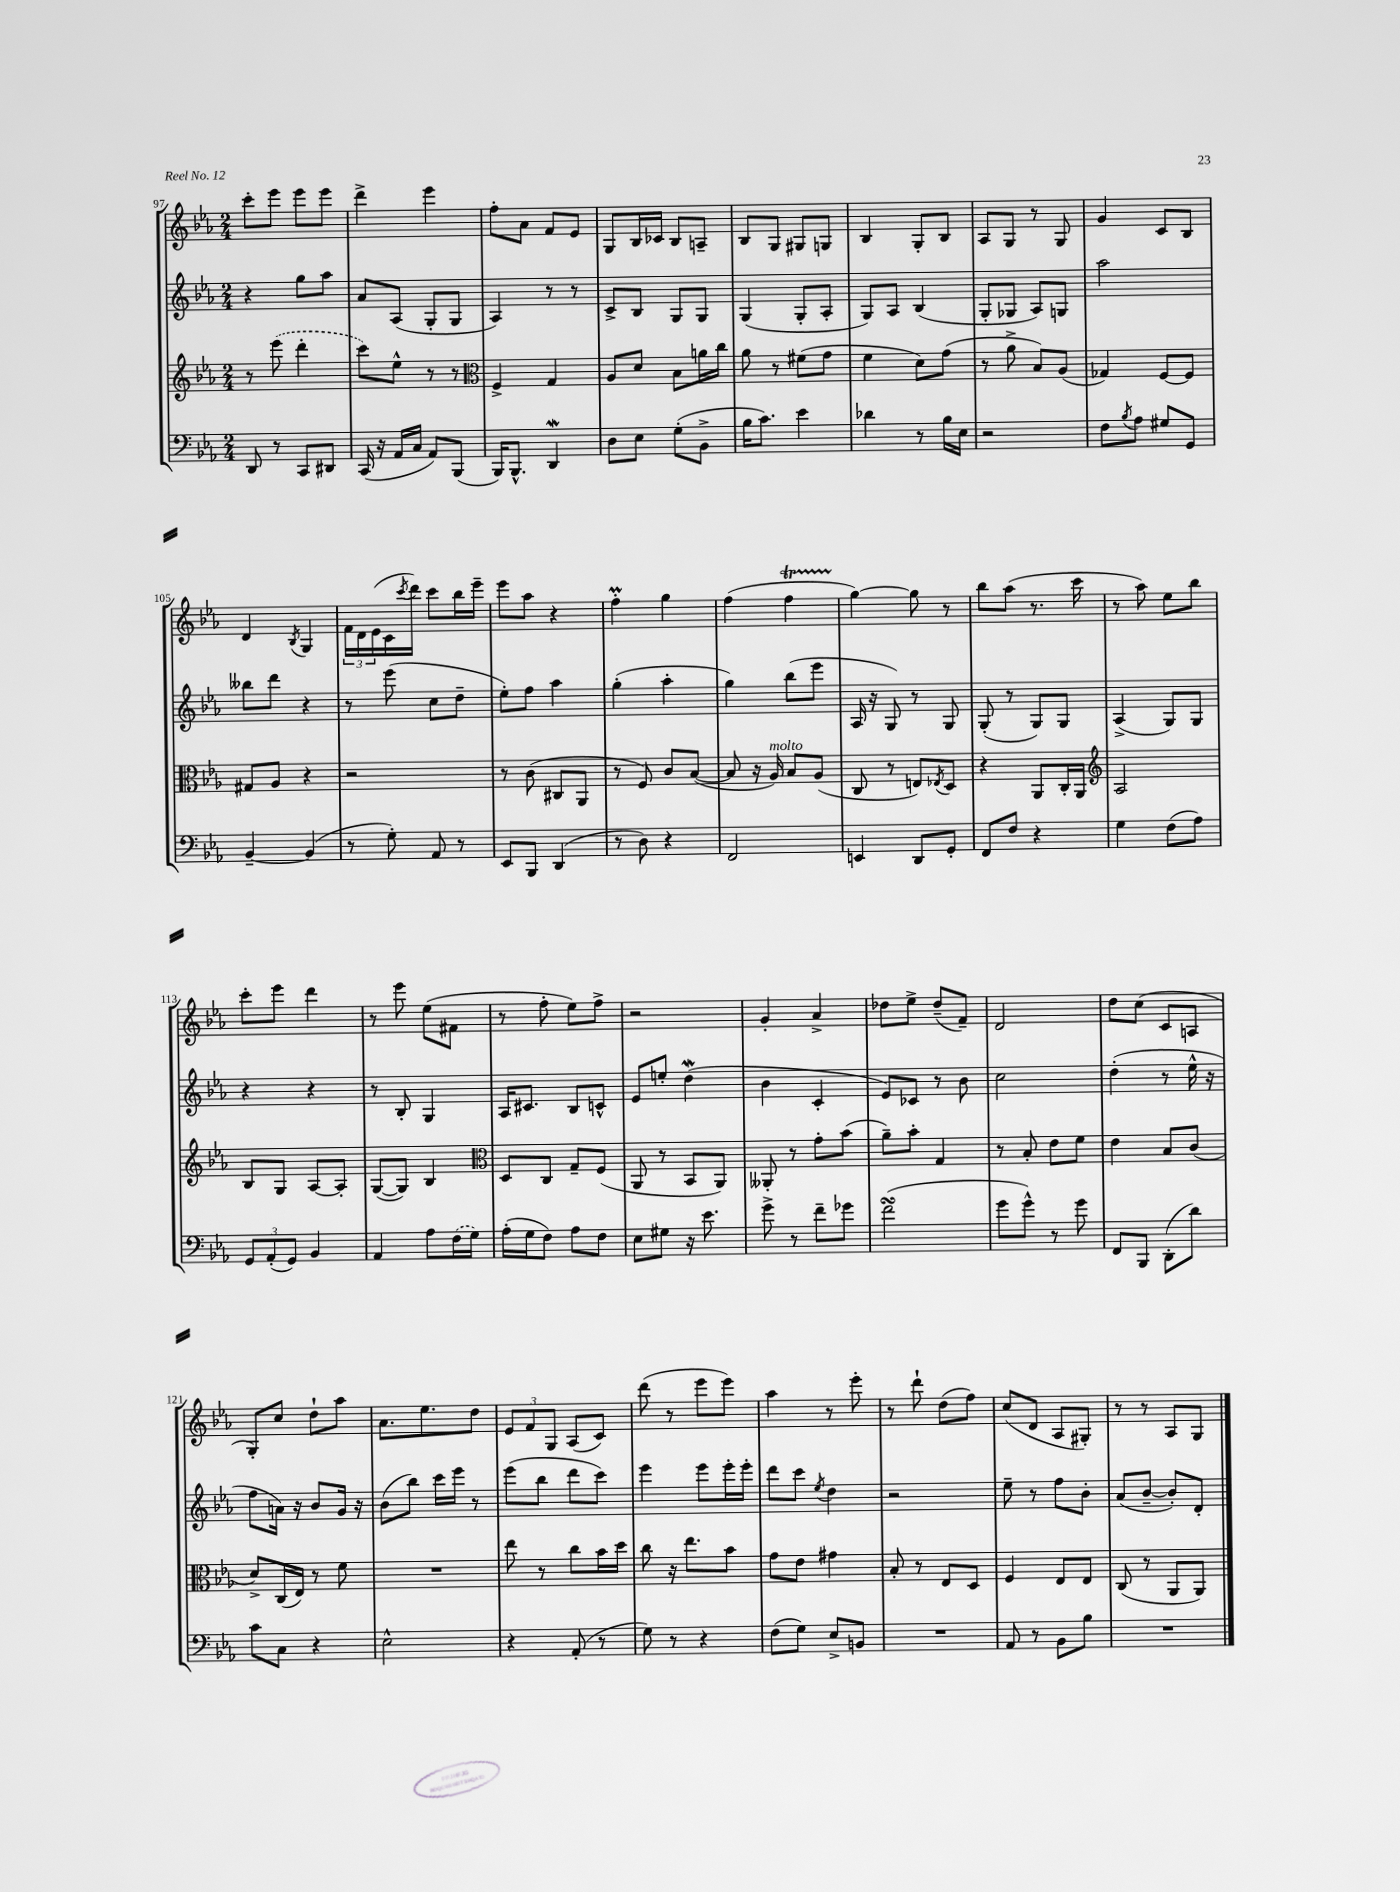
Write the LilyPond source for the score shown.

<<
\new StaffGroup <<
\new Staff = "s0" {
    \clef treble \key ees \major \numericTimeSignature \time 2/4
    c'''8-. ees'''8 ees'''8 ees'''8 |
    d'''4-> ees'''4 |
    f''8-. aes'8 f'8 ees'8 |
    g8 bes16 ces'16 bes8 a8-- |
    bes8 g8 gis8 g8 |
    bes4 g8-. bes8 |
    aes8 g8 r8 g8 |
    g'4 c'8 bes8 |
    d'4 \acciaccatura { bes8 } g4 |
    \tuplet 3/2 { f'16 d'16 ees'16( } c'16 \acciaccatura { c'''8 } d'''16) c'''8 bes''16 ees'''16-- |
    ees'''8 aes''8 r4 |
    f''4-.\prall g''4 |
    f''4( f''4\startTrillSpan |
    g''4~\stopTrillSpan) g''8 r8 |
    bes''8 aes''8( r8. c'''16 |
    r8 aes''8) ees''8 bes''8 |
    c'''8-. ees'''8 d'''4 |
    r8 ees'''8 ees''8( fis'8 |
    r8 f''8-. ees''8) f''8-> |
    r2 |
    g'4-. aes'4-> |
    des''8 ees''8-> des''8--( f'8--) |
    d'2 |
    d''8 c''8( c'8 a8 |
    g8-.) c''8 d''8-! aes''8 |
    aes'8. ees''8. d''8 |
    \tuplet 3/2 { ees'8 f'8 g8 } aes8( c'8) |
    d'''8( r8 ees'''8 ees'''8) |
    aes''4 r8 ees'''8-. |
    r8 d'''8-! d''8( f''8) |
    c''8( d'8 aes8 gis8-.) |
    r8 r8 aes8 g8 \bar "|." |
}
\new Staff = "s1" {
    \clef treble \key ees \major \numericTimeSignature \time 2/4
    r4 g''8 aes''8 |
    aes'8 aes8( g8-. g8 |
    aes4) r8 r8 |
    c'8-> bes8 g8 g8 |
    g4( g8-. aes8-. |
    g8) aes8 bes4( |
    g8-. ges8 aes8) g8 |
    aes''2 |
    beses''8 d'''8 r4 |
    r8 ees'''8( c''8 d''8-- |
    ees''8-.) f''8 aes''4 |
    g''4-.( aes''4-. |
    g''4) bes''8( ees'''8 |
    aes16 r16 g8) r8 g8 |
    g8-.( r8 g8) g8 |
    aes4->( g8) g8 |
    r4 r4 |
    r8 bes8-. g4 |
    aes16 cis'8. bes8 c'8-^ |
    ees'8 e''8-. d''4\mordent( |
    bes'4 c'4-. |
    ees'8) ces'8 r8 bes'8 |
    c''2 |
    d''4-.( r8 ees''16-^ r16 |
    f''8 a'16) r16 bes'8 g'16 r16 |
    bes'8( bes''8) c'''16 ees'''16 r8 |
    ees'''8( bes''8 d'''8 c'''8) |
    ees'''4 ees'''8 ees'''16-. ees'''16-. |
    d'''8 c'''8 \acciaccatura { ees''8 } d''4 |
    r2 |
    ees''8-- r8 f''8 bes'8-. |
    aes'8( bes'8~-- bes'8-.) d'8-. \bar "|." |
}
\new Staff = "s2" {
    \clef treble \key ees \major \numericTimeSignature \time 2/4
    r8 \once \slurDashed ees'''8( d'''4-. |
    c'''8) ees''8-^ r8 r8 |
    \clef alto f4-> g4 |
    aes8 d'8 bes8 a'16 c''16 |
    aes'8 r8 fis'8( g'8 |
    f'4 d'8) g'8( |
    r8 aes'8-> bes8) aes8( |
    ges4) f8~ f8 |
    gis8 aes8 r4 |
    r2 |
    r8 c'8( cis8 aes,8 |
    r8 f8) c'8 bes8~( |
    bes8 r16 aes16^\markup { \italic "molto" }) bes8 aes8( |
    c8 r8 e8) \acciaccatura { ees8 } d8 |
    r4 aes,8 c16-. aes,16 |
    \clef treble aes2 |
    bes8 g8 aes8~ aes8-. |
    g8~( g8) bes4 |
    \clef alto d8 c8 g8-- f8( |
    aes,8 r8 bes,8 aes,8) |
    aeses,8-. r8 g'8-. bes'8( |
    aes'8--) bes'8-. g4 |
    r8 bes8-. ees'8 f'8 |
    ees'4 bes8 c'8( |
    d'8->) c16( ees16) r8 f'8 |
    R2 |
    ees''8 r8 c''8 bes'16 d''16 |
    c''8 r16 ees''8. bes'8 |
    g'8 ees'8 gis'4 |
    bes8-. r8 ees8 d8 |
    f4 ees8 ees8 |
    c8( r8 aes,8 aes,8) \bar "|." |
}
\new Staff = "s3" {
    \clef bass \key ees \major \numericTimeSignature \time 2/4
    d,8 r8 c,8 dis,8 |
    c,16( r16 aes,16 c16 aes,8) bes,,8( |
    bes,,16) bes,,8.-^ d,4\mordent |
    d8 ees8 g8-.( bes,8-> |
    bes16 c'8.) ees'4 |
    des'4 r8 bes16 ees16 |
    r2 |
    f8 \acciaccatura { bes8 } aes8 gis8 g,8 |
    bes,4~-- bes,4( |
    r8 g8-.) aes,8 r8 |
    ees,8 bes,,8 d,4( |
    r8 d8) r4 |
    f,2 |
    e,4 d,8 g,8-. |
    f,8 f8 r4 |
    g4 f8( aes8) |
    \tuplet 3/2 { g,8 aes,8-.( g,8) } bes,4 |
    aes,4 aes8 \once \slurDashed f16( g16) |
    aes16-.( g16 f8) aes8 f8 |
    ees8 gis8 r16 ees'8. |
    g'8-> r8 f'8-- ges'8 |
    f'2\turn( |
    g'8 g'8-^) r8 g'8 |
    f,8 bes,,8 d,8-.( d'8) |
    c'8 c8 r4 |
    ees2-^ |
    r4 aes,8-.( r8 |
    g8) r8 r4 |
    f8( g8) ees8-> b,8 |
    R2 |
    aes,8 r8 bes,8 bes8 |
    R2 \bar "|." |
}
>>
>>
\layout { \context { \Score currentBarNumber = #97 } }
